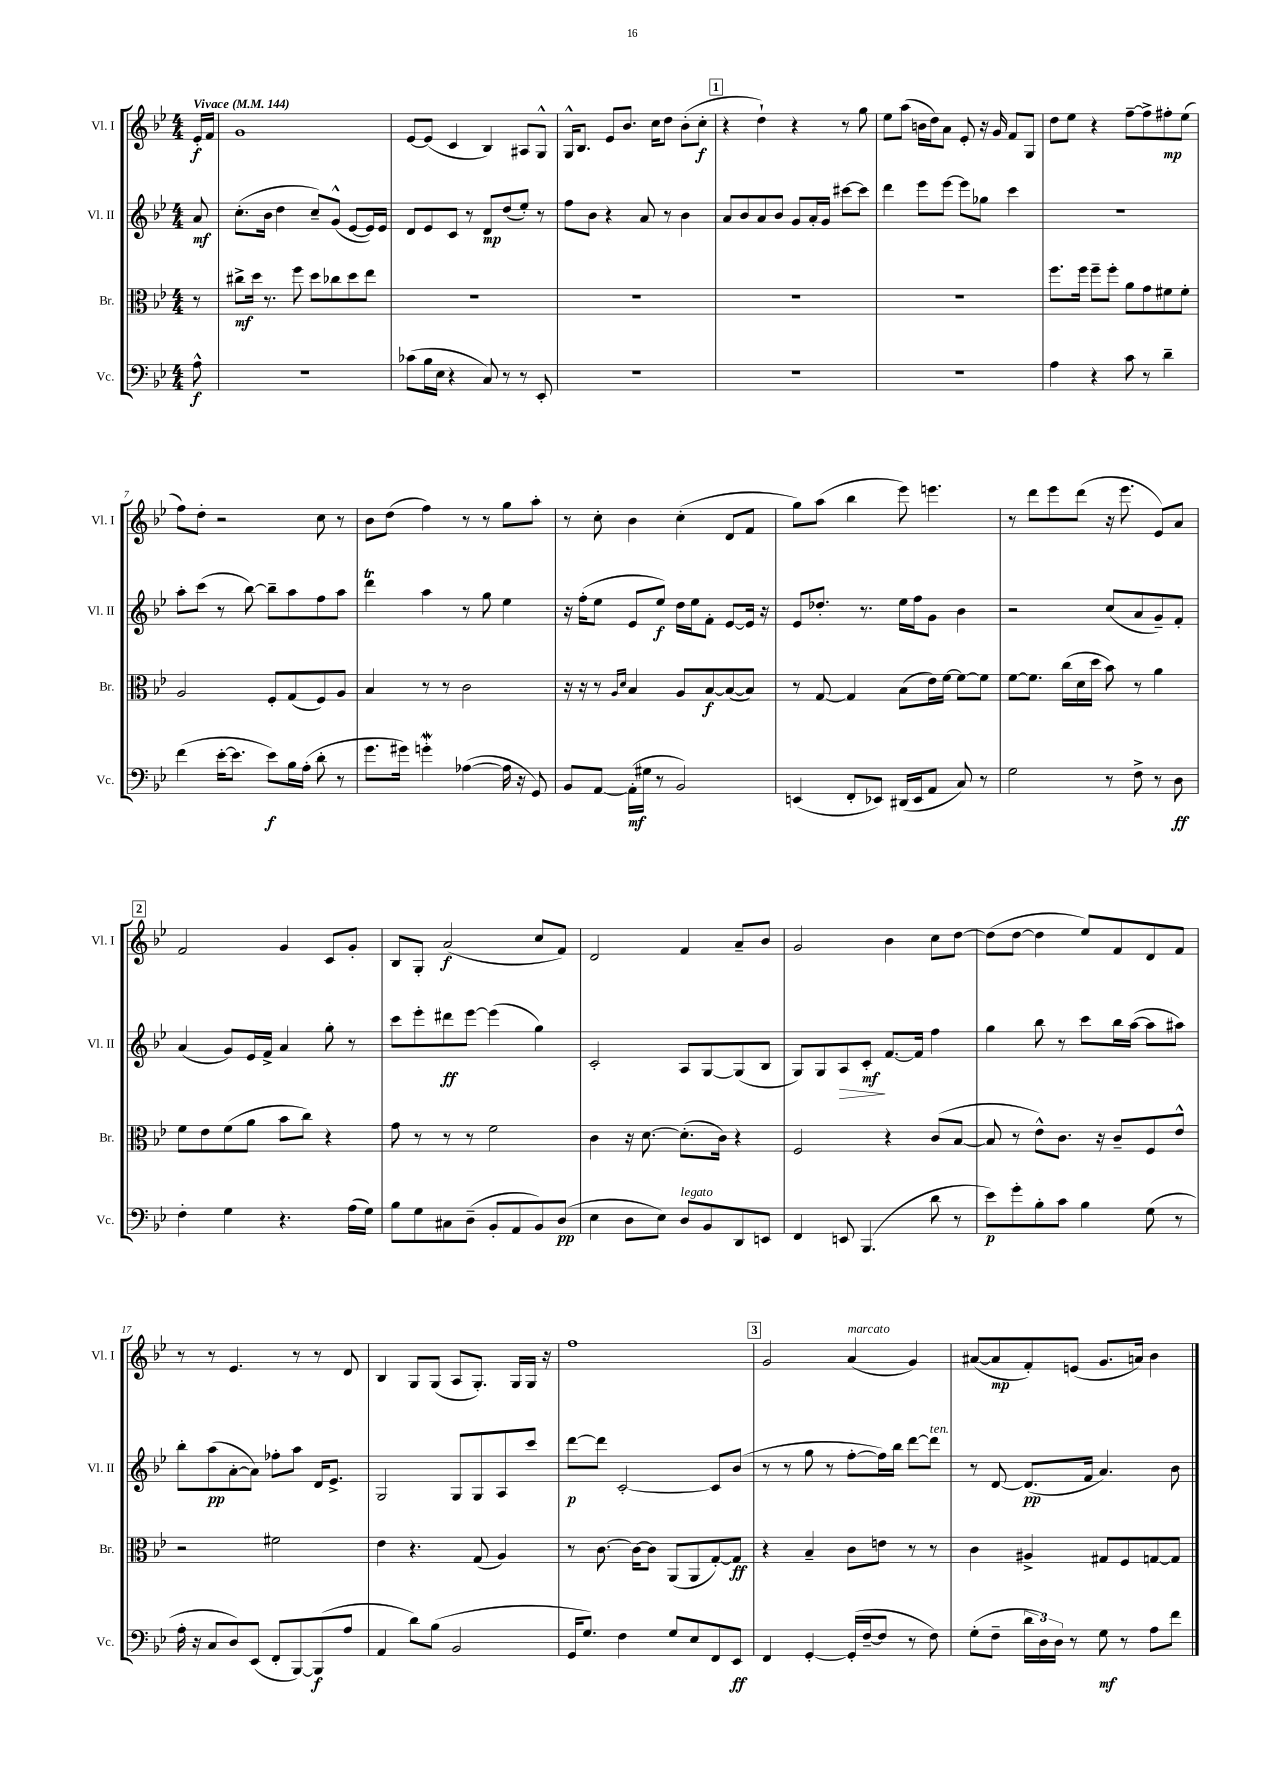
<<
\new StaffGroup <<
\new Staff = "s0" \with { instrumentName = "Vl. I" shortInstrumentName = "Vl. I" } {
    \clef treble \key bes \major \numericTimeSignature \time 4/4 \partial 8 \tempo "Vivace" 4 = 144
    ees'16-.\f f'16 |
    g'1 |
    ees'8~ ees'8( c'4 bes4) ais8 g8-^ |
    g16-^ bes8. ees'8 bes'8. c''16 d''8 bes'8-.( c''8-.\f |
    \mark \markup { \box "1" } r4 d''4-!) r4 r8 g''8 |
    ees''8 a''8( b'16 d''16) a'8 ees'8-. r16 g'16 f'8 g8 |
    d''8 ees''8 r4 f''8~-- f''8-> fis''8-.\mp ees''8( |
    f''8) d''8-. r2 c''8 r8 |
    bes'8 d''8( f''4) r8 r8 g''8 a''8-. |
    r8 c''8-. bes'4 c''4-.( d'8 f'8 |
    g''8) a''8( bes''4 ees'''8) e'''4. |
    r8 d'''8 ees'''8 d'''8( r16 ees'''8. ees'8) a'8 |
    \mark \markup { \box "2" } f'2 g'4 c'8 g'8-. |
    bes8 g8-. a'2\f( c''8 f'8) |
    d'2 f'4 a'8-- bes'8 |
    g'2 bes'4 c''8 d''8~ |
    d''8( d''8~ d''4 ees''8) f'8 d'8 f'8 |
    r8 r8 ees'4. r8 r8 d'8 |
    bes4 g8 g8( a8 g8.-.) g16 g16 r16 |
    f''1 |
    \mark \markup { \box "3" } g'2 a'4^\markup { \italic "marcato" }( g'4) |
    ais'8~( ais'8\mp f'8-.) e'8( g'8. a'16) bes'4 \bar "|." |
}
\new Staff = "s1" \with { instrumentName = "Vl. II" shortInstrumentName = "Vl. II" } {
    \clef treble \key bes \major \numericTimeSignature \time 4/4 \partial 8
    a'8\mf |
    c''8.-.( bes'16 d''4 c''8--) g'8-^( ees'8~ ees'16) ees'16 |
    d'8 ees'8 c'8 r8 d'8\mp d''8( ees''8-.) r8 |
    f''8 bes'8 r4 a'8 r8 bes'4 |
    \mark \markup { \box "1" } a'8 bes'8 a'8 bes'8 g'8 a'16-. g'16 cis'''8~ cis'''8 |
    d'''4 ees'''8 ees'''8~ ees'''8 ges''8 c'''4 |
    r1 |
    a''8-. c'''8( r8 bes''8~) bes''8-- a''8 f''8 a''8 |
    d'''4\trill a''4 r8 g''8 ees''4 |
    r16 f''16-.( ees''8 ees'8 ees''8\f) d''16 ees''16 f'8-. ees'8~ ees'16 r16 |
    ees'8 des''8.-. r8. ees''16 f''16 g'8 bes'4 |
    r2 c''8( a'8 g'8--) f'8-. |
    \mark \markup { \box "2" } a'4( g'8) ees'16 f'16-> a'4 g''8-. r8 |
    c'''8 ees'''8-. dis'''8\ff ees'''8~ ees'''4( g''4) |
    c'2-. a8 g8~ g8( bes8 |
    g8) g8 a8\> c'8-.\mf\! f'8.~ f'16 f''4 |
    g''4 bes''8 r8 c'''8 bes''16 a''16~( a''8 ais''8) |
    bes''8-. a''8\pp( a'8~-. a'8) fes''8-. a''8 d'16 ees'8.-> |
    g2 g8 g8 a8 c'''8 |
    d'''8~\p d'''8 c'2~-. c'8 bes'8( |
    \mark \markup { \box "3" } r8 r8 g''8 r8 f''8~-. f''16) bes''16 d'''8~ d'''8^\markup { \italic "ten." } |
    r8 d'8~ d'8.\pp( f'16 a'4.) bes'8 \bar "|." |
}
\new Staff = "s2" \with { instrumentName = "Br." shortInstrumentName = "Br." } {
    \clef alto \key bes \major \numericTimeSignature \time 4/4 \partial 8
    r8 |
    cis''8->\mf d''16 r8. f''8 d''8 ces''8 d''8 ees''8 |
    R1 |
    R1 |
    \mark \markup { \box "1" } R1 |
    R1 |
    f''8. f''16 f''8-- f''8-. a'8 g'8 fis'8 fis'8-. |
    a2 f8-. g8( f8) a8 |
    bes4 r8 r8 c'2 |
    r16 r16 r8 \grace { a16 d'16 } bes4 a8 bes8~\f bes8~( bes8) |
    r8 g8~ g4 bes8( ees'16) f'16~ f'8~ f'8 |
    f'8~ f'8. c''16( d'16 d''16 bes'8) r8 a'4 |
    \mark \markup { \box "2" } f'8 ees'8 f'8( a'8 bes'8 c''8) r4 |
    g'8 r8 r8 r8 f'2 |
    c'4 r16 d'8.~ d'8.-.( c'16) r4 |
    f2 r4 c'8( bes8~ |
    bes8 r8 ees'8-^) c'8. r16 c'8-- f8 ees'8-^ |
    r2 fis'2 |
    ees'4 r4. g8( a4) |
    r8 c'8.~ c'16~ c'8 a,8( a,8 g8~-.) g8\ff |
    \mark \markup { \box "3" } r4 bes4-- c'8 e'8 r8 r8 |
    c'4 ais4-> gis8 f8 g8~ g8 \bar "|." |
}
\new Staff = "s3" \with { instrumentName = "Vc." shortInstrumentName = "Vc." } {
    \clef bass \key bes \major \numericTimeSignature \time 4/4 \partial 8
    a8-^\f |
    R1 |
    ces'8( bes16 ees16 r4 c8) r8 r8 ees,8-. |
    R1 |
    \mark \markup { \box "1" } R1 |
    R1 |
    a4 r4 c'8 r8 d'4-- |
    f'4( ees'16~-. ees'8. ees'8\f) bes16 a16-.( d'8-. r8 |
    g'8. gis'16) g'4-.\mordent aes4~( aes16 r16 g,8) |
    bes,8 a,8~ a,16-.\mf( gis16 r8 bes,2) |
    e,4( f,8-. ees,8) dis,16( ees,16 a,8 c8) r8 |
    g2 r8 f8-> r8 d8\ff |
    \mark \markup { \box "2" } f4-. g4 r4. a16( g16) |
    bes8 g8 cis8 d8--( bes,8-. a,8 bes,8) d8\pp( |
    ees4 d8 ees8) d8^\markup { \italic "legato" } bes,8 d,8 e,8 |
    f,4 e,8 bes,,4.( d'8 r8 |
    ees'8\p) g'8-. bes8-. c'8 bes4 g8( r8 |
    a16-. r16 c8 d8) ees,8( f,8-. bes,,8~) bes,,8\f( a8 |
    a,4 d'8) bes8( bes,2 |
    g,16 g8.) f4 g8 ees8 f,8 ees,8\ff |
    \mark \markup { \box "3" } f,4 g,4~-. g,16-.( f16~-- f8 r8 f8) |
    g8-.( f8-- \tuplet 3/2 { d'16 d16) d16 } r8 g8\mf r8 a8 f'8 \bar "|." |
}
>>
>>
